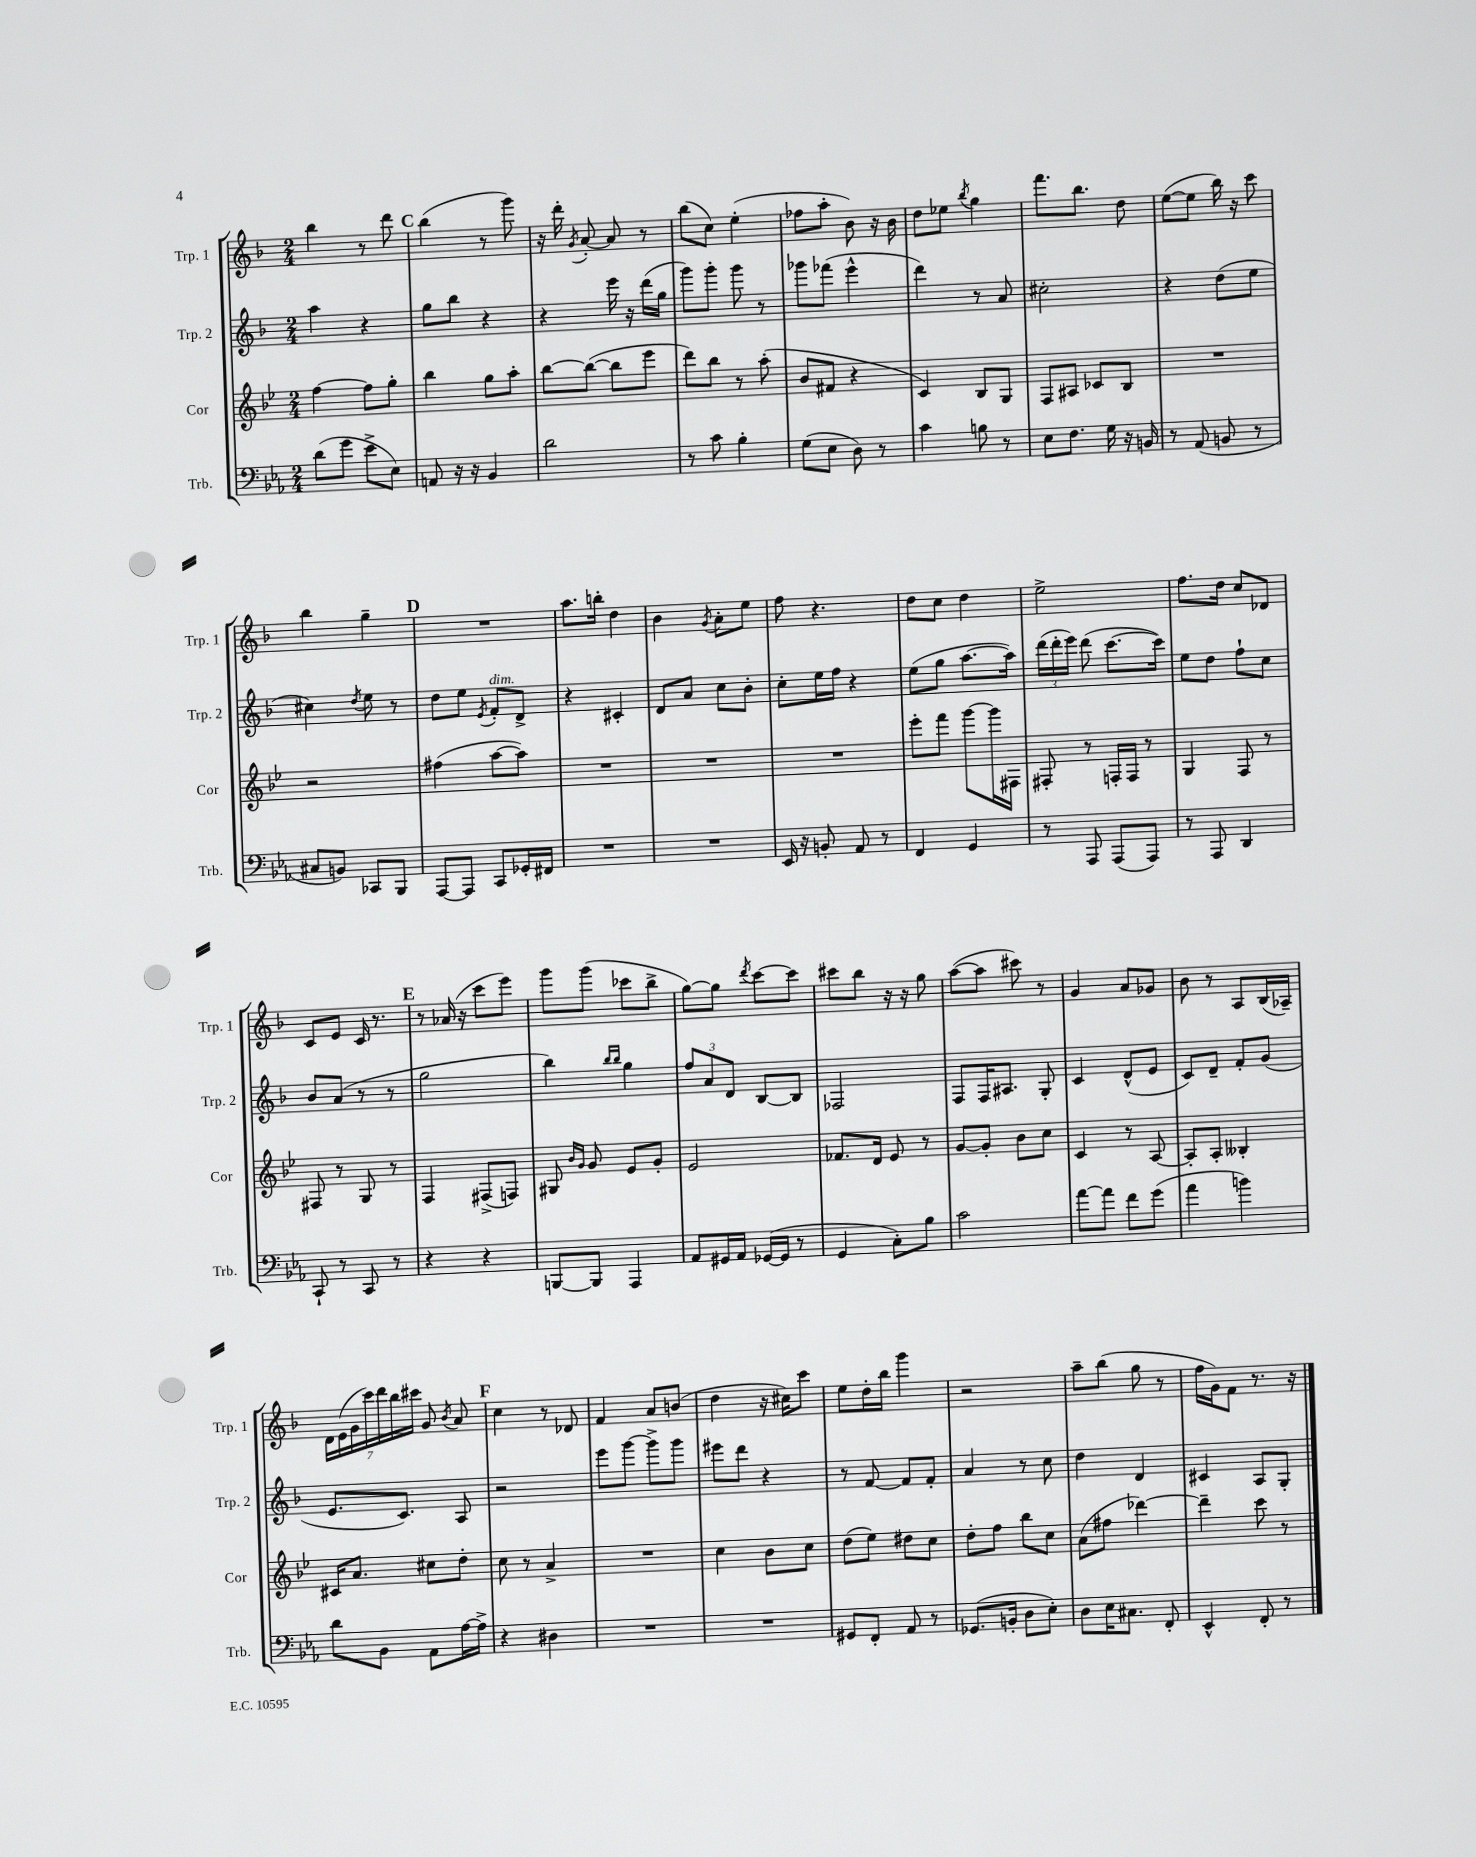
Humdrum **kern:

**kern	**kern	**kern	**kern
*staff4	*staff3	*staff2	*staff1
*clefF4	*clefG2	*clefG2	*clefG2
*k[b-e-a-]	*k[b-e-]	*k[b-]	*k[b-]
*M2/4	*M2/4	*M2/4	*M2/4
(8d	[4ff	4aa	4bb-
8g	.	.	.
8e-^	8ff]	4r	8r
8E-)	8gg'	.	8ddd
=	=	=	=
8AA	4bb-	8gg	(4bb-
16r	.	8bb-	.
16r	.	.	.
4BB-	8gg	4r	8r
.	8aa'	.	8ggg)
=	=	=	=
2d	[8bb-	4r	16r
.	.	.	16ddd'
.	.	.	8qg
.	(8bb-_	.	[8a'
.	8bb-]	16eee	8a]
.	.	16r	.
.	8eee-	(16ddd	8r
.	.	16gg	.
=	=	=	=
8r	8ddd)	8ggg)	(8bb-
8c	8bb-	8ggg'	8cc)
4B-'	8r	8ggg	(4ee'
.	(8aa'	8r	.
=	=	=	=
(8G	8b-	8ggg-	8ff-
8E-	8f#	(8fff-	8aa'
8D)	4r	4eee^^	8b-)
8r	.	.	16r
.	.	.	16b-
=	=	=	=
4c	4c)	4ddd)	8dd
.	.	.	8ee-
.	.	.	8qbb-
8B	8B-	8r	4gg
8r	8G	8a	.
=	=	=	=
8E-	8F	2cc#'	8.fff
8.F	8A#	.	.
.	.	.	8.bb-
.	8c-	.	.
16G	.	.	.
16r	8B-	.	8dd
16BB	.	.	.
=	=	=	=
8r	2r	4r	([8ee
(8AA-	.	.	8ee]
8BB	.	(8dd	16bb-)
.	.	.	16r
8r	.	8ee	8ccc
=	=	=	=
8C#	2r	4cc#)	4bb-
8BB)	.	.	.
.	.	8qdd	.
8CC-	.	8ee	4gg~
8BBB-	.	8r	.
=	=	=	=
[8AAA-	(4ff#	8dd	2r
8AAA-]	.	8ee	.
.	.	8qe	.
8CC	[8aa	8f'	.
16GG-'	8aa])	8d^	.
16FF#	.	.	.
=	=	=	=
2r	2r	4r	8.aa
.	.	.	16bb'
.	.	4c#'	4dd
=	=	=	=
2r	2r	8d	4b-
.	.	8a	.
.	.	.	8qg
.	.	8cc	8a'
.	.	8b-'	8ee
=	=	=	=
16EE-	2r	8cc'	8ff
16r	.	.	.
8BB'	.	16ee	4.r
.	.	16ff	.
8AA-	.	4r	.
8r	.	.	.
=	=	=	=
4FF	8eee-'	(8ee	8dd
.	8fff	8gg	8cc
4GG	[8ggg	[8.aa	4dd
.	16ggg]	.	.
.	16F#	16aa])	.
=	=	=	=
8r	8F#'	(24ddd	2ee^
.	.	24ddd'	.
.	.	24eee)	.
8AAA-	8r	(8ddd	.
(8AAA-	16F'	[8.ccc	.
.	16F	.	.
8AAA-)	8r	.	.
.	.	16ccc])	.
=	=	=	=
8r	4G	8ee	8.ff
8AAA-	.	8dd	.
.	.	.	16dd
4DD	8F	8ff`	8cc
.	8r	8cc	8d-
=	=	=	=
8CC`	8F#	8b-	8c
8r	8r	(8a	8e
8CC	8G	8r	16c
.	.	.	8.r
8r	8r	8r	.
=	=	=	=
4r	4F	2gg	8r
.	.	.	(16a-
.	.	.	16r
4r	(8F#^	.	8ccc
.	8F)	.	8eee)
=	=	=	=
[8BBB	8G#	4bb-)	8ggg
.	16qqb-	.	.
.	16qqg	.	.
8BBB]	8g	.	(8ggg
.	.	16qqbb-	.
.	.	16qqbb-	.
4AAA-	8e-	4gg	8ccc-
.	8g'	.	8bb-^
=	=	=	=
8AA-	2e-	12ff	[8gg)
.	.	12a	.
16GG#	.	.	8gg]
.	.	12d	.
16AA-	.	.	.
.	.	.	8qddd
([16GG-	.	[8B-	[8ccc
16GG-]	.	.	.
8r	.	8B-]	8ccc]
=	=	=	=
4GG	8.f-	2F-	8ccc#
.	.	.	8bb-
.	16d	.	.
8C')	8e-	.	16r
.	.	.	16r
8B-	8r	.	8gg
=	=	=	=
2c	[8g	8F	([8aa
.	8g']	16F	8aa]
.	.	8.A#	.
.	8b-	.	8ccc#)
.	8cc	8G'	8r
=	=	=	=
[8a-	4c	4c	4g
8a-]	.	.	.
8f	8r	(8d^^	8a
(8g	[8A	8e	8g-
=	=	=	=
4a-	8A']	8c)	8b-
.	8A'	8d~	8r
4b)	4B--'	8f'	8A
.	.	(8g	(16B-
.	.	.	16A-~)
=	=	=	=
8d	16c#	8.e	28d
.	.	.	(28e
.	8.a	.	.
.	.	.	28g
.	.	.	28ccc)
8BB-	.	.	.
.	.	.	28ddd
.	.	.	28bb-
.	.	8.c)	.
.	.	.	28ccc#
8AA-	8cc#	.	8g
.	.	.	8qb-
[16A-	8dd'	8A	8a
16A-^]	.	.	.
=	=	=	=
4r	8cc	2r	4cc
.	8r	.	.
4D#	4a^	.	8r
.	.	.	8d-
=	=	=	=
2r	2r	8eee	4f
.	.	[8ggg	.
.	.	8ggg^]	8a
.	.	8ggg	(8b
=	=	=	=
2r	4cc	8eee#	4dd
.	.	8ddd	.
.	8b-	4r	16r
.	.	.	16cc#)
.	8cc	.	8ccc
=	=	=	=
8GG#	(8dd	8r	8ee
8FF'	8ee-)	[8f	16dd'
.	.	.	16bb-
8AA-	8dd#	8f]	4ggg
8r	8cc	8f'	.
=	=	=	=
(8.GG-	8dd'	4a	2r
.	8ff	.	.
16BB'	.	.	.
8D	8bb-	8r	.
8E-')	8cc	8cc	.
=	=	=	=
8D	(8a	4dd	8aa~
16E-	8ff#	.	(8bb-
8.C#	.	.	.
.	[4ddd-)	4d	8gg
8FF'	.	.	8r
=	=	=	=
4EE-^^	4ddd-~]	4c#	16ff
.	.	.	16g)
.	.	.	8f
8FF'	8ccc	8A	8.r
8r	8r	8G'	.
.	.	.	16r
==	==	==	==
*-	*-	*-	*-
